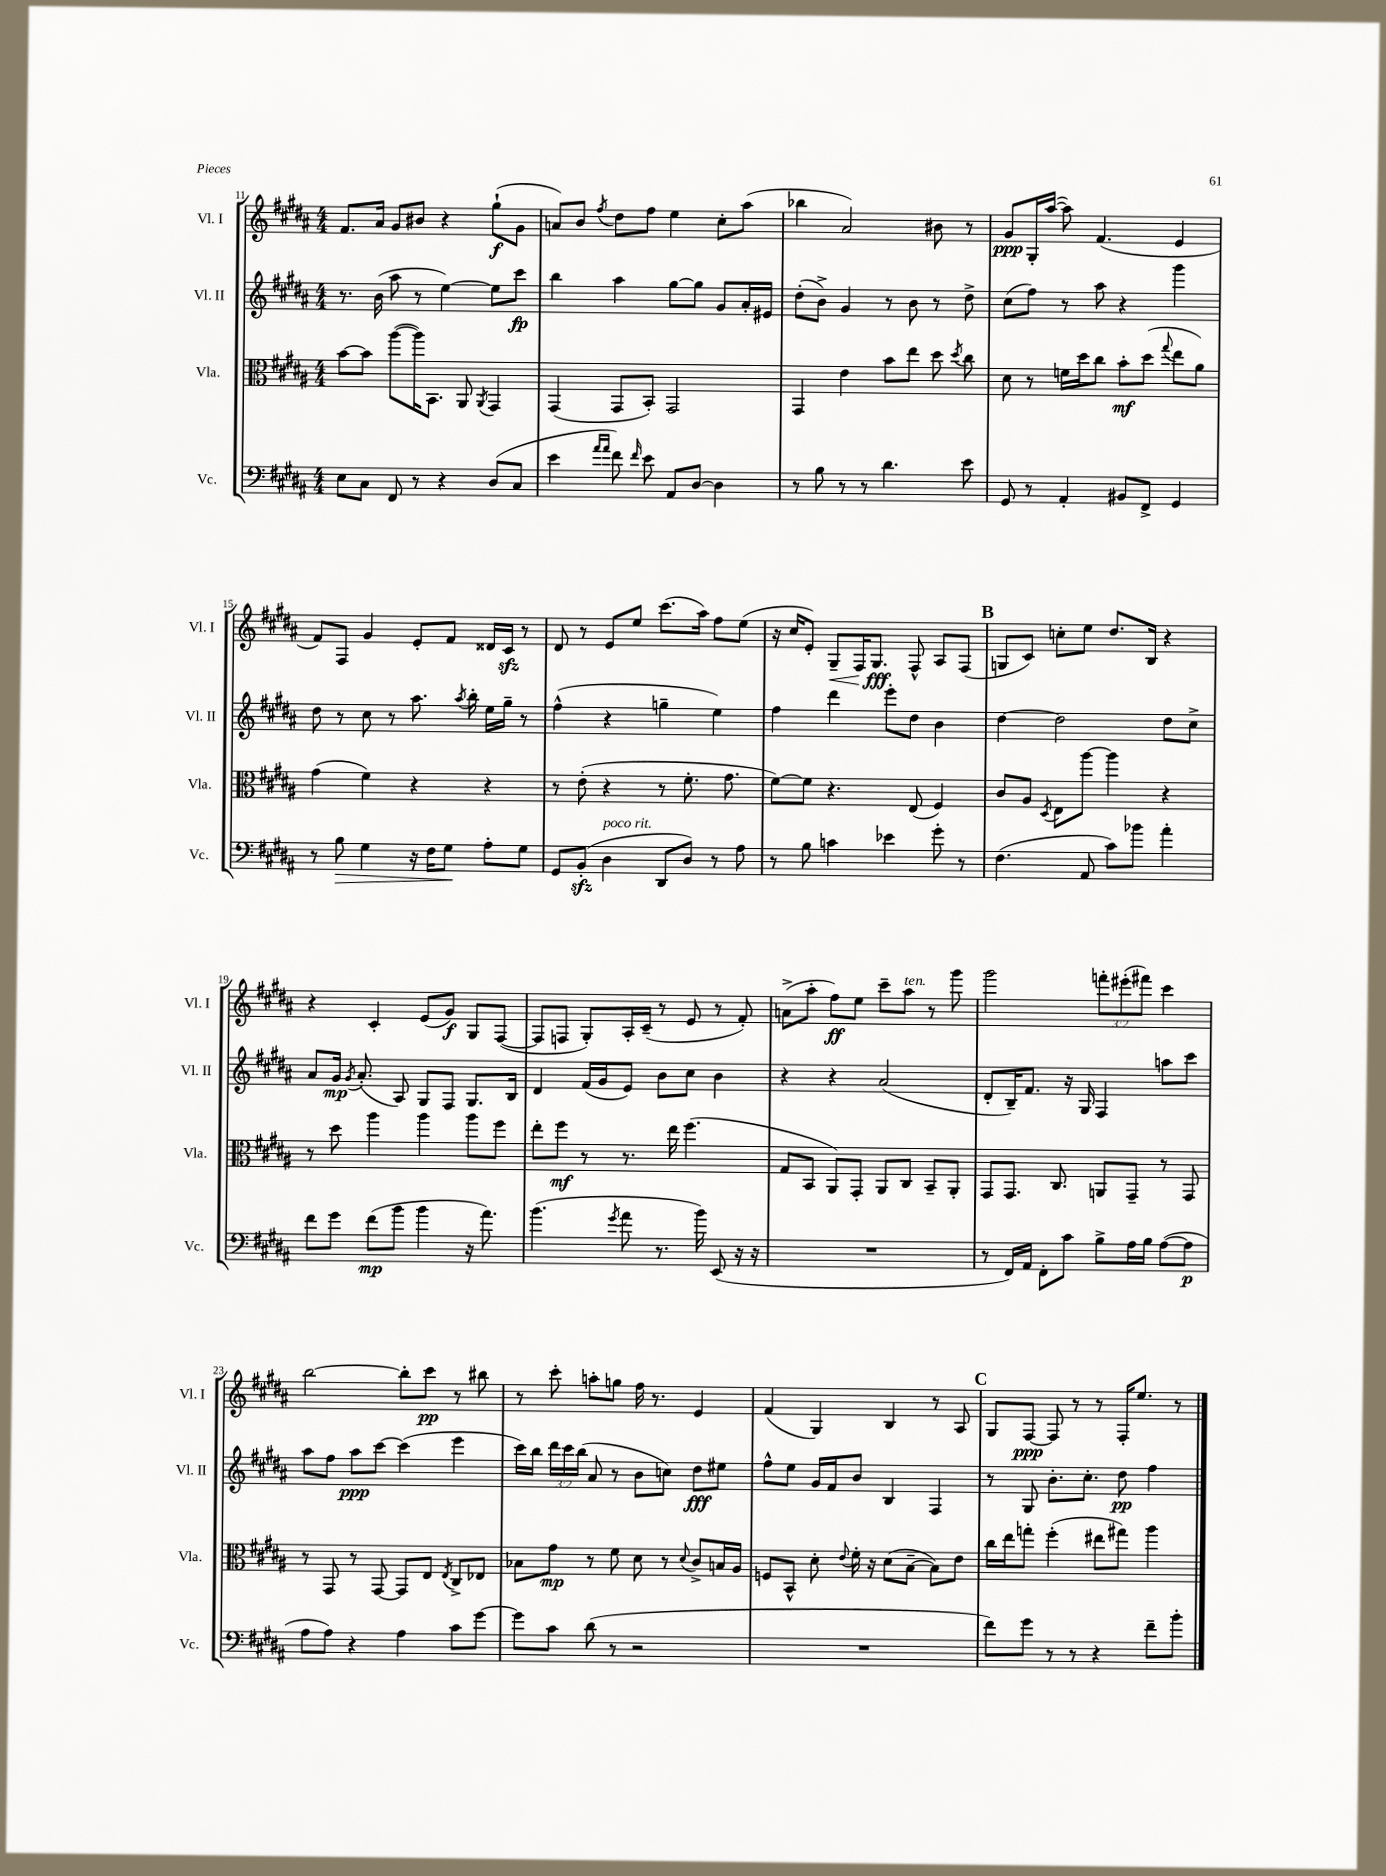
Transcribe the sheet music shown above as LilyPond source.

<<
\new StaffGroup <<
\new Staff = "s0" \with { instrumentName = "Vl. I" shortInstrumentName = "Vl. I" } {
    \clef treble \key b \major \numericTimeSignature \time 4/4 \override Staff.TupletNumber.text = #tuplet-number::calc-fraction-text
    \autoBeamOff fis'8.[ ais'16] gis'8[ bis'8] r4 gis''8[-!\f( gis'8] |
    a'8[) b'8] \acciaccatura { fis''8 } dis''8[ fis''8] e''4 cis''8[-. ais''8]( |
    bes''4 ais'2) bis'8 r8 |
    gis'8[\ppp gis16-. ais''16]~( ais''8) fis'4.( e'4 |
    fis'8[) fis8] gis'4 e'8[-. fis'8] disis'16[ cis'16]\sfz r8 |
    dis'8 r8 e'8[ e''8] cis'''8.[( ais''16]) fis''8[ e''8]( |
    r16 cis''16[ e'8]-.) gis8[--\< fis16 gis8.]\fff\! fis8-^ ais8[ fis8]( |
    \mark \markup { \bold "B" } g8[ cis'8]) c''8[-. e''8] dis''8.[ b16] r4 |
    r4 cis'4-. e'8[( gis'8]\f) gis8[ fis8]~( |
    fis8[ f8] gis8[-.) ais16-. cis'16]--( r8 e'8 r8 fis'8-.) |
    a'8[->( ais''8]-. fis''8[\ff) e''8] cis'''8[-- ais''8]^\markup { \italic "ten." } r8 gis'''8 |
    gis'''2 \tuplet 3/2 { f'''8[-. eis'''8-.( fis'''8]) } cis'''4 |
    b''2~ b''8[-. cis'''8]\pp r8 bis''8 |
    r8 cis'''8-. a''8[-. g''8] fis''16 r8. e'4 |
    fis'4( gis4) b4 r8 ais8 |
    \mark \markup { \bold "C" } gis8[ fis8]~\ppp fis8 r8 r8 fis16[-. e''8.] r8 \bar "|." |
}
\new Staff = "s1" \with { instrumentName = "Vl. II" shortInstrumentName = "Vl. II" } {
    \clef treble \key b \major \numericTimeSignature \time 4/4 \override Staff.TupletNumber.text = #tuplet-number::calc-fraction-text
    \autoBeamOff r8. b'16( ais''8 r8 e''4~) e''8[ cis'''8]\fp |
    b''4 ais''4 gis''8[~ gis''8] gis'8[ ais'16-. eis'16] |
    dis''8[-.( b'8]->) gis'4 r8 b'8 r8 dis''8-> |
    cis''8[( fis''8]) r8 ais''8 r4 gis'''4 |
    dis''8 r8 cis''8 r8 ais''8. \acciaccatura { ais''8 } b''16-. e''16[ gis''16]-- r8 |
    fis''4-^( r4 g''4-- e''4) |
    fis''4 dis'''4 e'''8[-. dis''8] b'4 |
    \mark \markup { \bold "B" } dis''4~ dis''2 dis''8[ cis''8]-> |
    ais'8[ gis'16]\mp \acciaccatura { gis'8 } ais'8.-.( ais8) gis8[ fis8] gis8.[ b16] |
    dis'4 fis'16[( gis'16 e'8]) b'8[ cis''8] b'4 |
    r4 r4 ais'2( |
    dis'8[-. b16--) fis'8.] r16 gis16 fis4 a''8[ cis'''8] |
    ais''8[ fis''8] ais''8[\ppp cis'''8]~ cis'''4( e'''4 |
    cis'''16[) b''16] \tuplet 3/2 { dis'''16[ cis'''16 b''16]( } ais'8 r8 b'8[ c''8]) dis''8[\fff eis''8] |
    fis''8[-^ e''8] gis'16[ fis'16 b'8] b4 fis4 |
    \mark \markup { \bold "C" } r8 gis8 b'8.[-. cis''8.]-. dis''8\pp fis''4 \bar "|." |
}
\new Staff = "s2" \with { instrumentName = "Vla." shortInstrumentName = "Vla." } {
    \clef alto \key b \major \numericTimeSignature \time 4/4
    \autoBeamOff b'8[~ b'8] ais''8[~( ais''16) b,8.] ais,8 \acciaccatura { ais,8 } gis,4 |
    gis,4( gis,8[ b,8]-.) gis,2 |
    gis,4 e'4 b'8[ e''8] dis''8 \acciaccatura { dis''8 } cis''8 |
    dis'8 r8 f'16[ dis''16 cis''8] b'8[-.\mf dis''8]( \appoggiatura { gis''8 } e''8[ ais'8]) |
    gis'4( fis'4) r4 r4 |
    r8 e'8-.( r4 r8 fis'8.-. gis'8. |
    fis'8[~) fis'8] r4. e8( fis4) |
    \mark \markup { \bold "B" } cis'8[ ais8] \acciaccatura { dis8 } e8[ ais''8]~ ais''4 r4 |
    r8 dis''8 ais''4 ais''4 ais''8[ fis''8] |
    e''8[-. fis''8]\mf r8 r8. e''16 fis''4.( |
    gis8[ b,8] ais,8[) gis,8]-. ais,8[ cis8] b,8[-- ais,8]-. |
    gis,8[ gis,8.] cis8. a,8[ gis,8]-- r8 gis,8 |
    r8 gis,8 r8 gis,8~ gis,8[ e8] \acciaccatura { e8 } cis8[-> ees8] |
    bes8[ gis'8]\mp r8 fis'8 dis'8 r8 \appoggiatura { dis'8 } cis'8[-> b16 ais16] |
    f8[ b,8]-^ dis'8-. \appoggiatura { e'8 } fis'16-. r16 dis'8[( b8]~-- b8[) e'8] |
    \mark \markup { \bold "C" } cis''16[ e''16 g''8]-. fis''4-.( eis''8[ gis''8]) ais''4 \bar "|." |
}
\new Staff = "s3" \with { instrumentName = "Vc." shortInstrumentName = "Vc." } {
    \clef bass \key b \major \numericTimeSignature \time 4/4
    \autoBeamOff e8[ cis8] fis,8 r8 r4 dis8[( cis8] |
    e'4 \grace { ais'16[ ais'16] } fis'8) \grace { fis'16 } e'8 ais,8[ dis8]~ dis4 |
    r8 b8 r8 r8 dis'4. e'8 |
    gis,8 r8 ais,4-. bis,8[ fis,8]-> gis,4 |
    r8 b8\> gis4 r16 fis16[ gis8]\! ais8[-. gis8] |
    gis,8[ b,8]-.\sfz( dis4^\markup { \italic "poco rit." } dis,8[ dis8]) r8 ais8 |
    r8 b8 c'4 ees'4 gis'8-. r8 |
    \mark \markup { \bold "B" } fis4.( ais,8 cis'8[) bes'8] ais'4-. |
    fis'8[ gis'8] fis'8[\mp( b'8] b'4 r16 ais'8.) |
    b'4.( \acciaccatura { gis'8 } ais'8 r8. b'16) e,8( r16 r16 |
    R1 |
    r8 fis,16[) ais,16] fis,8[-. cis'8] b8[-> ais16 b16] ais8[~( ais8]\p |
    ais8[ ais8]) r4 ais4 cis'8[ gis'8]~ |
    gis'8[ cis'8] dis'8( r8 r2 |
    R1 |
    \mark \markup { \bold "C" } fis'8[) gis'8] r8 r8 r4 fis'8[-- b'8]-. \bar "|." |
}
>>
>>
\layout { \context { \Score currentBarNumber = #11 } }
